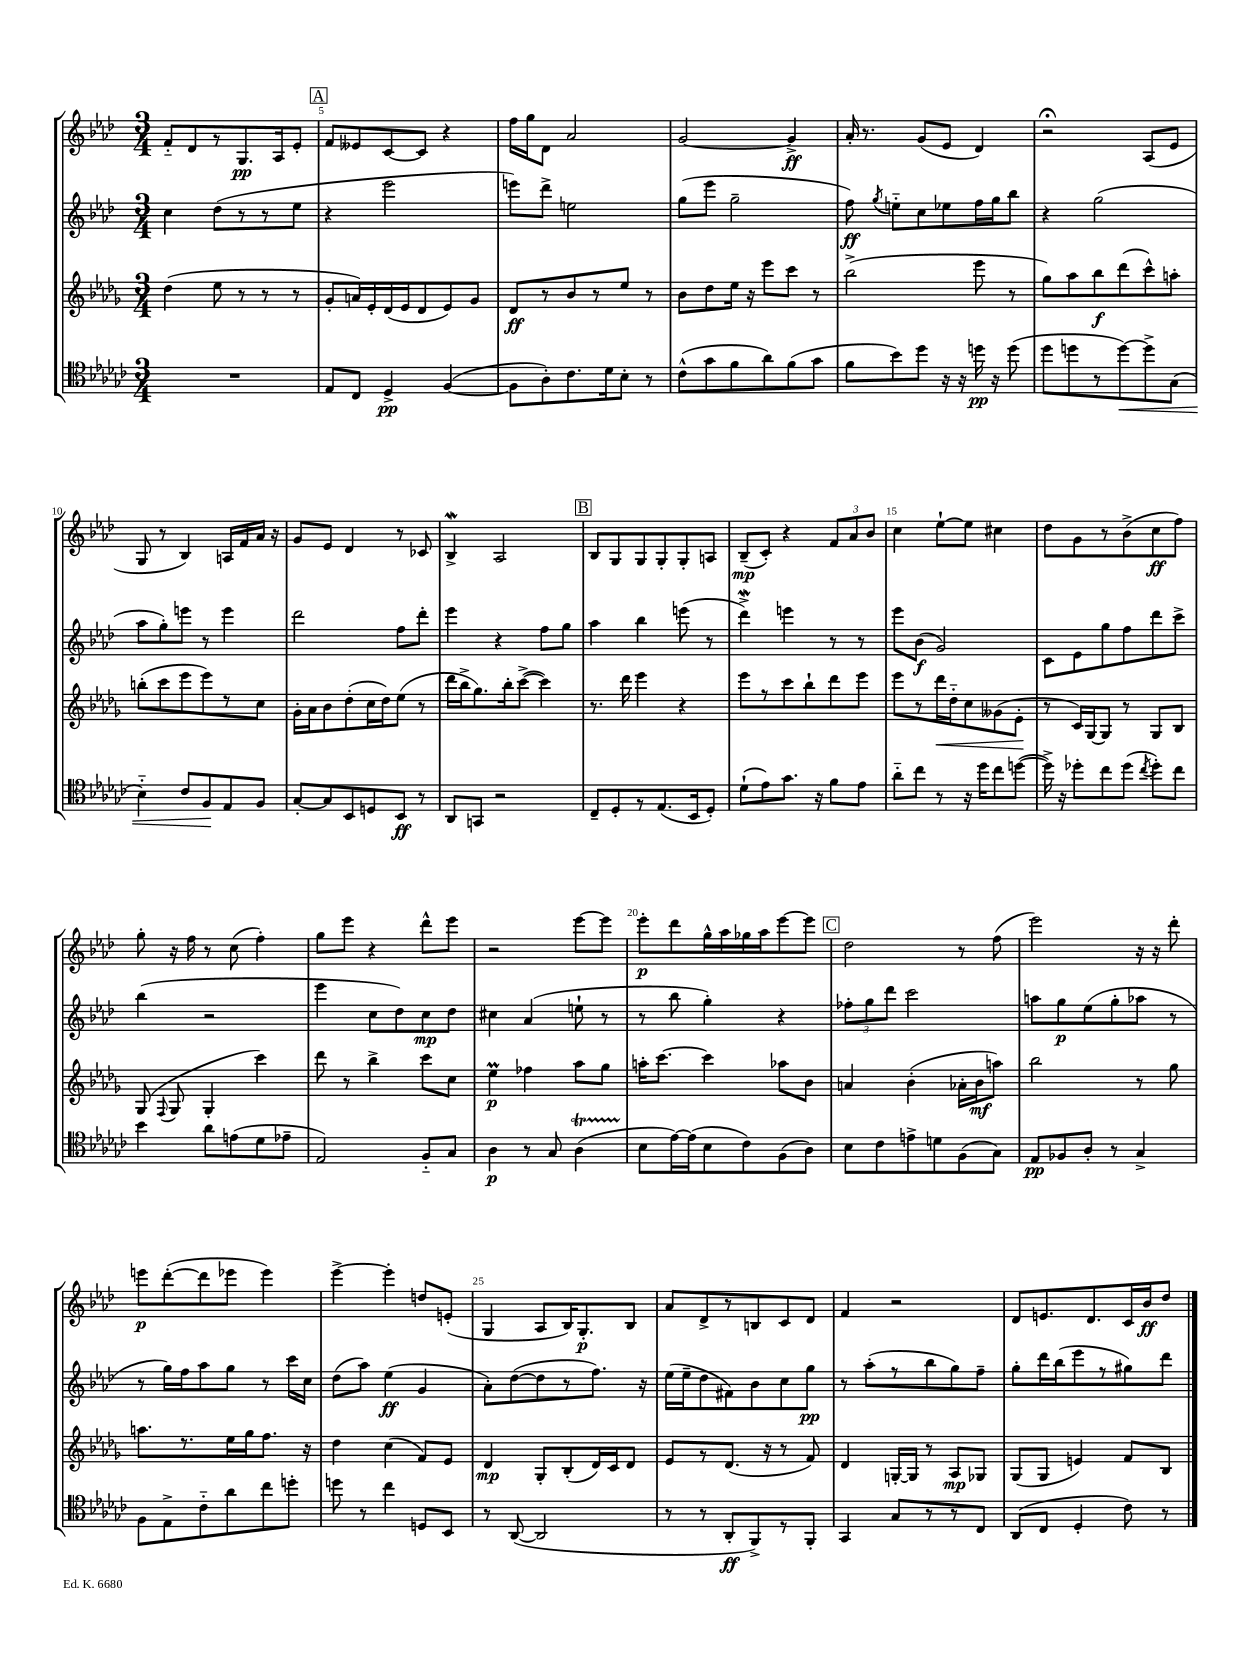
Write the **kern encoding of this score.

**kern	**kern	**kern	**kern
*staff4	*staff3	*staff2	*staff1
*clefC4	*clefG2	*clefG2	*clefG2
*k[b-e-a-d-g-c-]	*k[b-e-a-d-g-]	*k[b-e-a-d-]	*k[b-e-a-d-]
*M3/4	*M3/4	*M3/4	*M3/4
2.r	(4dd-	4cc	8f'~
.	.	.	8d-
.	8ee-	(8dd-	8r
.	8r	8r	8.G
.	8r	8r	.
.	.	.	16A-
.	8r	8ee-	8e-'
=	=	=	=
8E-	8g-'	4r	8f
8C-	16a)	.	8e--
.	16e-'	.	.
4D-^	(16d-	2eee-	[8c
.	16e-	.	.
.	8d-	.	8c]
([4F	8e-)	.	4r
.	8g-	.	.
=	=	=	=
8F]	8d-	8eee)	16ff
.	.	.	16gg
8A-')	8r	8ddd-^	8d-
8.c-	8b-	2ee	2a-
.	8r	.	.
16d-	.	.	.
8B-'	8ee-	.	.
8r	8r	.	.
=	=	=	=
(8c-^^	8b-	(8gg	[2g
8g-	8dd-	8eee-	.
8f	16ee-	2gg~	.
.	16r	.	.
8a-)	8eee-	.	.
(8f	8ccc	.	4g^]
8g-	8r	.	.
=	=	=	=
8f	(2bb-^	8ff)	16a-'
.	.	.	8.r
.	.	8qgg	.
8b-)	.	8ee'~	.
8dd-	.	8cc	(8g
16r	.	8ee-	8e-
16r	.	.	.
16dd	8eee-	16ff	4d-)
16r	.	16gg	.
(8dd	8r	8bb-	.
=	=	=	=
8dd-	8gg-)	4r	2r;
8dd	8aa-	.	.
8r	8bb-	(2gg	.
[8dd)	(8ddd-	.	.
8dd^]	8ccc^^)	.	(8A-
(8G-	8aa'	.	8e-
=	=	=	=
4B-'~)	(8bb'	8aa-	8G
.	8ccc	8gg')	8r
8c-	8eee-	8eee	4B-)
8F	8eee-)	8r	.
8E-	8r	4eee	16A
.	.	.	16f
8F	8cc	.	16a-
.	.	.	16r
=	=	=	=
[8G-'	16g-'	2ddd-	8g
.	16a-	.	.
8G-]	8b-	.	8e-
8BB-	(8dd-'	.	4d-
8D	16cc	.	.
.	16dd-)	.	.
8BB-	(8ee-	8ff	8r
8r	8r	8ddd-'	8c-
=	=	=	=
8AA-	16ddd-	4eee-	4B-^
.	16bb-^	.	.
8GG	8.gg-)	.	.
2r	.	4r	2A-
.	16bb-'	.	.
.	([8ccc^	.	.
.	4ccc])	8ff	.
.	.	8gg	.
=	=	=	=
8C-~	8.r	4aa-	8B-
8D-'	.	.	8G
.	16ddd-	.	.
8r	4eee-	4bb-	8G
(8.E-	.	.	8G'
.	4r	(8eee	8G'
16BB-	.	.	.
8D-')	.	8r	8A
=	=	=	=
(8d-`	8eee-	4ddd-^)	(8B-~
8e-)	8r	.	8c')
8.g-	8ccc	4eee	4r
.	8bb-`	.	.
16r	.	.	.
8f	8ddd-	8r	12f
.	.	.	12a-
8e-	8eee-	8r	.
.	.	.	12b-
=	=	=	=
8a-'~	8eee-	8eee-	4cc
8cc-	8r	(8b-	.
8r	16ddd-	2g)	[8ee-`
.	16dd-'~	.	.
16r	8cc	.	8ee-]
16dd-	.	.	.
8cc-	(8g--	.	4cc#
([8dd	8e-'	.	.
=	=	=	=
16dd^])	8r	8c	8dd-
16r	.	.	.
8dd-'	16c)	8e-	8g
.	[16G-	.	.
8cc-	8G-]	8gg	8r
(8dd-	8r	8ff	(8b-^
8qcc-	.	.	.
8dd-')	8G-	8ddd-	8cc
8cc-	8B-	8ccc^	8ff)
=	=	=	=
4b-	(8G-	(4bb-	8gg'
.	8qqF	.	.
.	8G-	.	16r
.	.	.	16ff
8a-	4G-'	2r	8r
(8e	.	.	(8cc
8d-	4ccc)	.	4ff')
8e-~	.	.	.
=	=	=	=
2E-)	8ddd-	4eee-	8gg
.	8r	.	8eee-
.	4bb-^	8cc	4r
.	.	8dd-)	.
8F'~	8ccc	8cc	8ddd-^^
8G-	8cc	8dd-	8eee-
=	=	=	=
4A-	4ee-	4cc#	2r
8r	4ff-	(4a-	.
8G-	.	.	.
(4A-	8aa-	8ee`	[8eee-
.	8gg-	8r	8eee-]
=	=	=	=
8B-	16aa'	8r	8eee-'
.	[8.ccc	.	.
[16e-)	.	8bb-	8ddd-
(16e-]	.	.	.
8B-	4ccc]	4gg')	16gg^^
.	.	.	16aa-
8c-)	.	.	16gg-
.	.	.	16aa-
(8F	8aa-	4r	[8eee-
8A-)	8b-	.	8eee-]
=	=	=	=
8B-	4a	12ff-'	2dd-
.	.	12gg	.
8c-	.	.	.
.	.	12ddd-	.
8e^	(4b-'	2ccc	.
8d	.	.	.
(8F	16a-'	.	8r
.	16b-	.	.
8G-)	8aa)	.	(8ff
=	=	=	=
8E-	2bb-	8aa	2eee-)
8F-	.	8gg	.
8A-'	.	(8ee-	.
8r	.	8gg'	.
4G-^	8r	8aa-	16r
.	.	.	16r
.	8gg-	8r	8ddd-'
=	=	=	=
8F	8.aa	8r	8eee
8E-^	.	16gg)	([8ddd-'
.	8.r	16ff	.
8c-'~	.	8aa-	8ddd-]
8a-	16ee-	8gg	8eee-
.	16gg-	.	.
8cc-	8.ff	8r	4eee-)
8dd'	.	16ccc	.
.	16r	16cc	.
=	=	=	=
8dd	4dd-	(8dd-	[4eee-^
8r	.	8aa-)	.
4cc-	(4cc	(4ee-	4eee-']
8D	8f)	4g	8dd
8BB-	8e-	.	(8e'
=	=	=	=
8r	4d-	8a-')	4G
([8AA-	.	([8dd-	.
2AA-]	8G-'	8dd-]	8A-
.	(8B-'	8r	16B-)
.	.	.	8.G'
.	16d-)	8.ff)	.
.	16c	.	.
.	8d-	.	8B-
.	.	16r	.
=	=	=	=
8r	8e-	(16ee-	8a-
.	.	16ee-~	.
8r	8r	8dd-	8d-^
8AA-'	(8.d-	8f#)	8r
8FF^)	.	8b-	8B
.	16r	.	.
8r	8r	8cc	8c
8FF'	8f)	8gg	8d-
=	=	=	=
4GG-	4d-	8r	4f
.	.	(8aa-'	.
8G-	[16G'	8r	2r
.	16G]	.	.
8r	8r	8bb-	.
8r	8A-	8gg)	.
8C-	8G-	8ff~	.
=	=	=	=
(8AA-	(8G-	8gg'	8d-
8C-	8G-	16ddd-	8.e
.	.	(16bb-	.
4D-'	4e)	8eee-	.
.	.	.	8.d-
.	.	8r	.
8c-)	8f	8gg#)	16c
.	.	.	16b-
8r	8B-	8ddd-	8dd-
==	==	==	==
*-	*-	*-	*-
